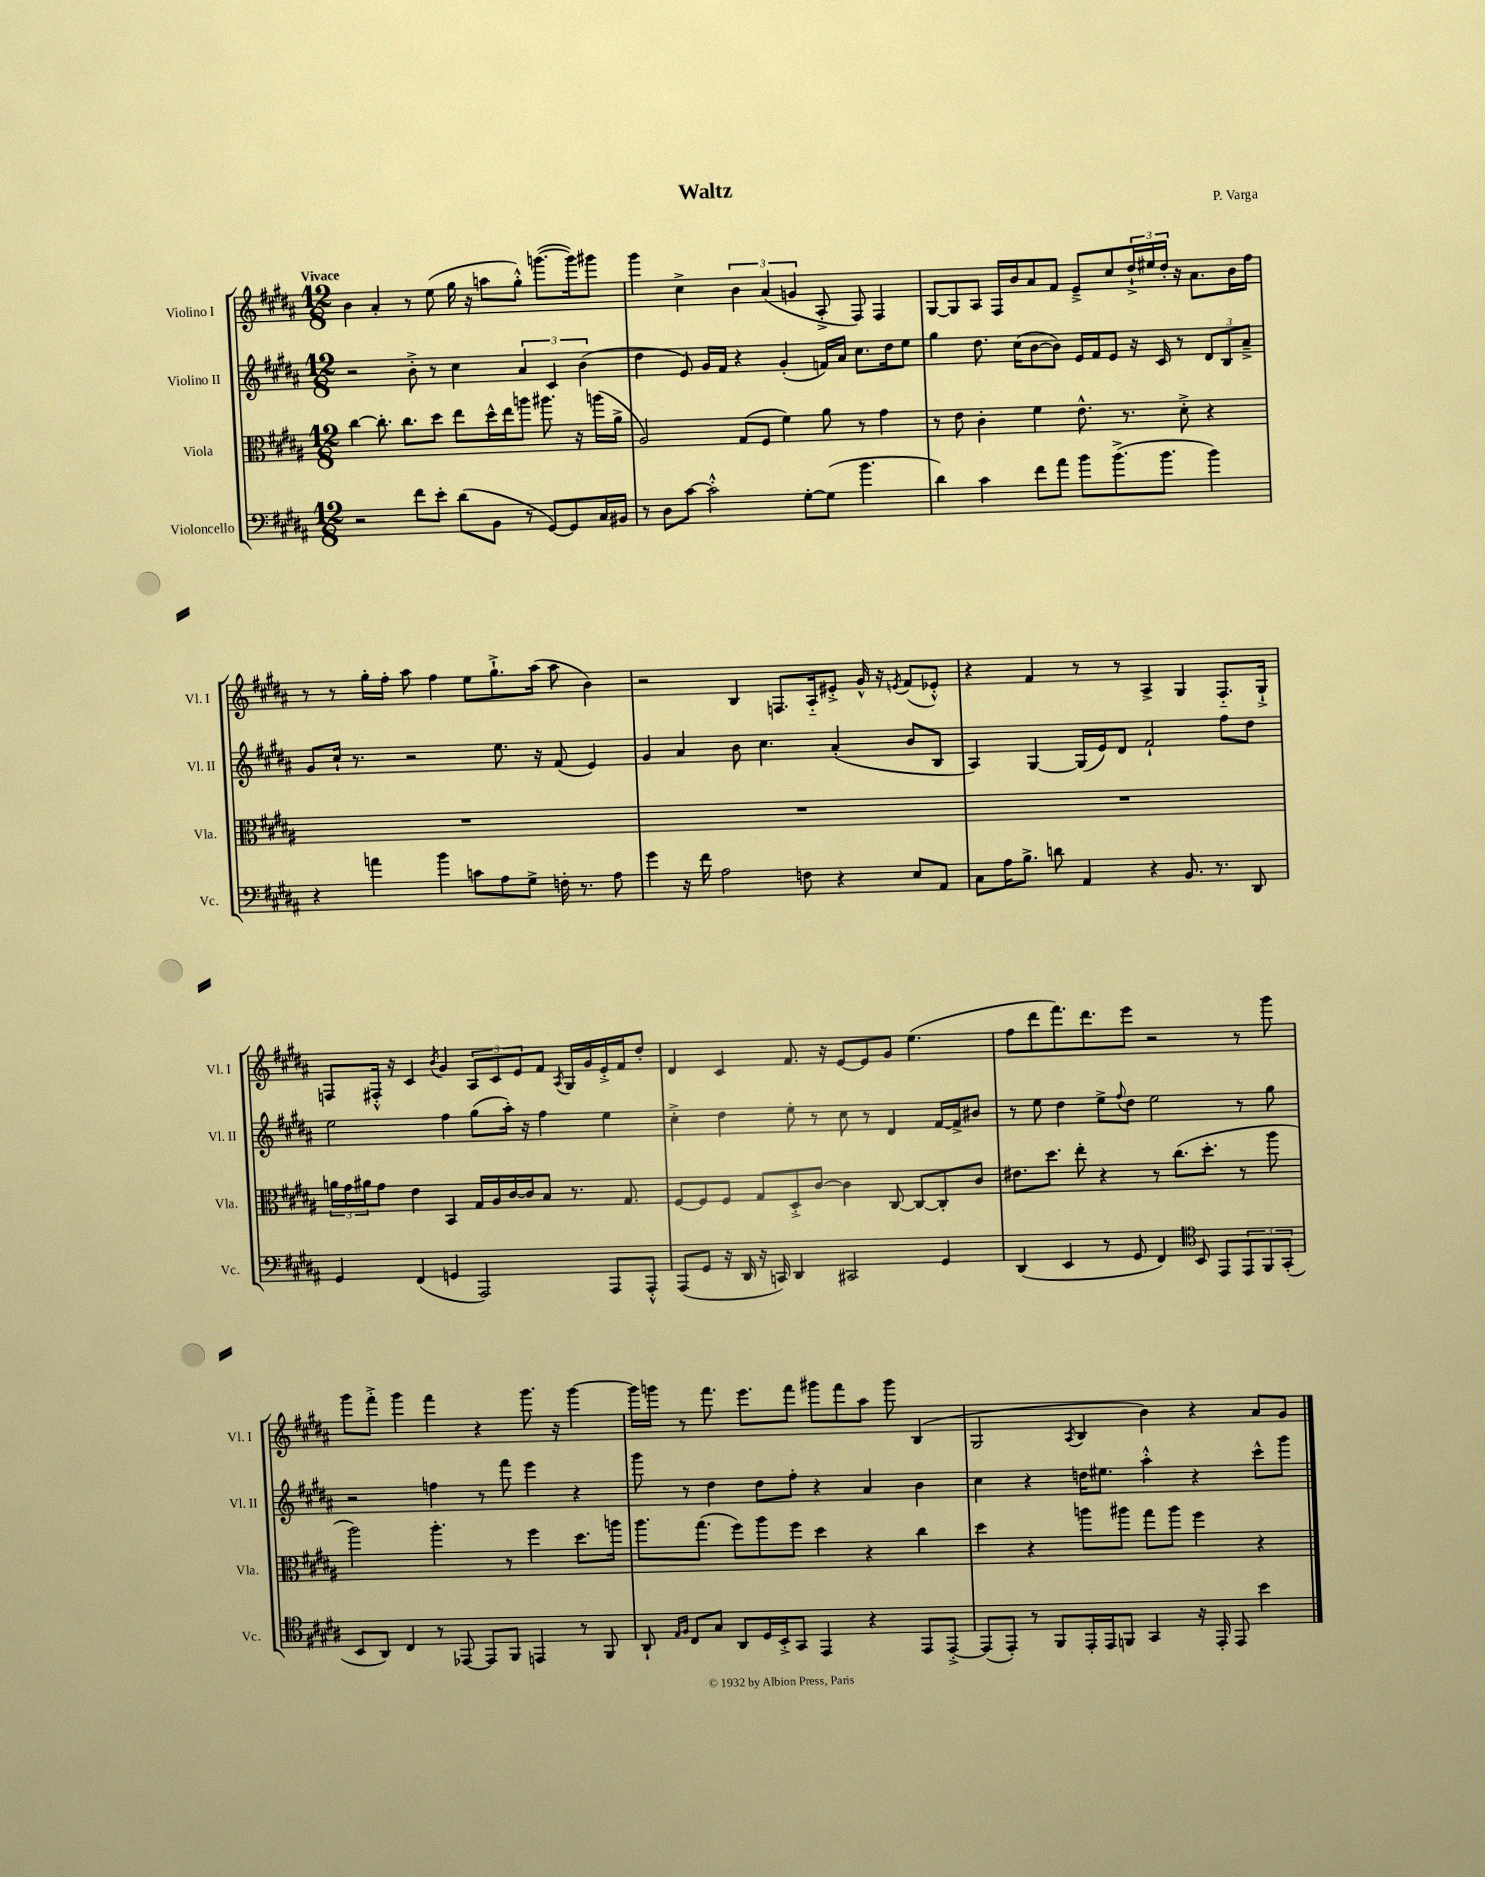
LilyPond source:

\header { title = "Waltz" composer = "P. Varga" }
<<
\new StaffGroup <<
\new Staff = "s0" \with { instrumentName = "Violino I" shortInstrumentName = "Vl. I" } {
    \clef treble \key b \major \numericTimeSignature \time 12/8 \tempo "Vivace"
    b'4 ais'4-. r8 e''8( gis''16 r16 a''8 gis''8-.-^) g'''8.~( g'''16) gis'''8 |
    gis'''4 cis''4-> \tuplet 3/2 { b'4 ais'4( g'4 } ais8-.-> fis8) fis4 |
    gis8~ gis8 ais8 fis16 b'16 ais'8 fis'8 e'8---> cis''8 \tuplet 3/2 { dis''16-!-> eis''16 dis''16-. } r16 ais'8. b'16 fis''16 |
    r8 r8 gis''16-. fis''16-. ais''8 fis''4 e''8 gis''8.-!-> ais''16( ais''8 b'4) |
    r2 b4 f8. ais16-_ eis'8-.-> gis'16-^ r16 \acciaccatura { e'8 } fis'8( ees'8-.-^) |
    r4 fis'4 r8 r8 ais4-> gis4 fis8.-_ gis16-!-> |
    f8 fis16-.-^ r16 cis'4 \acciaccatura { b'8 } gis'4 \tuplet 3/2 { ais8 cis'8 e'8 } fis'8 \acciaccatura { ais8 } gis16 gis'16 e'16-.-> fis'16 dis''8-. |
    dis'4 cis'4 fis'8. r16 e'8~ e'8 gis'8 e''4.( |
    fis''8 dis'''8 fis'''8.) dis'''8. e'''8 r2 r8 gis'''8 |
    gis'''8 fis'''8-.-> gis'''4 fis'''4 r4 gis'''8. r16 gis'''4~ |
    gis'''16 g'''16 r8 fis'''8. e'''8. fis'''8 gis'''8 fis'''8 ais''8 gis'''8 b4( |
    gis2 \acciaccatura { ais8 } b4 b'4) r4 ais'8 gis'8 \bar "|." |
}
\new Staff = "s1" \with { instrumentName = "Violino II" shortInstrumentName = "Vl. II" } {
    \clef treble \key b \major \numericTimeSignature \time 12/8
    r2 b'8-.-> r8 cis''4 \tuplet 3/2 { ais'4 cis'4 b'4( } |
    dis''4 e'8) gis'16 fis'16 r4 gis'4-.( f'16) ais'16 cis''8. dis''16 e''8 |
    gis''4 dis''8. cis''16( b'8~ b'8) e'16 fis'16 e'8 r16 cis'16 r8 \tuplet 3/2 { dis'8 b8 ais'8---> } |
    gis'8 cis''16-! r8. r2 e''8. r16 fis'8( e'4) |
    gis'4 ais'4 b'8 cis''4. ais'4-.( b'8 b8 |
    ais4) gis4~ gis16( e'16) dis'8 fis'2-! fis''8 dis''8 |
    e''2 fis''4 gis''8( ais''16-.) r16 fis''4 e''4 |
    cis''4-.-> dis''4 e''8-. r8 cis''8 r8 dis'4 fis'16~ fis'16-> bis'8 |
    r8 e''8 dis''4 e''8-> \appoggiatura { fis''8 } dis''8 e''2 r8 gis''8 |
    r2 f''4 r8 fis'''8 e'''4 r4 |
    gis'''8 r8 dis''4 dis''8 fis''8-. r4 ais'4 b'4 |
    cis''4 r4 d''16 eis''8. ais''4-.-^ r4 cis'''8-^ gis'''8 \bar "|." |
}
\new Staff = "s2" \with { instrumentName = "Viola" shortInstrumentName = "Vla." } {
    \clef alto \key b \major \numericTimeSignature \time 12/8
    cis''4~ cis''8.-. cis''8. dis''8 e''8 dis''16-^ e''16 a''8 ais''8. r16 a''16( ais'16-> |
    ais2) gis8( fis8 fis'4) ais'8 r8 gis'4 |
    r8 e'8 cis'4-. fis'4 e'8.-^ r8. dis'8-.-> r4 |
    R1. |
    R1. |
    R1. |
    \tuplet 3/2 { a'16 gis'16 ais'16 } gis'8 e'4 b,4 gis16 ais16 cis'16~ cis'16 b8 r8. gis8. |
    fis8~ fis8 fis8 gis8 dis8-.-> cis'8~ cis'4 cis8~ cis8~ cis8-. cis'8 |
    eis'8. dis''8. e''8-. r4 r8 cis''8.( dis''8.-. r8 ais''8 |
    ais''2) ais''4.-. r8 fis''4 dis''8. a''16 |
    ais''8. gis''8.( fis''8) ais''8 fis''8 dis''4 r4 cis''4 |
    dis''4 r4 a''8 ais''8 gis''8 ais''8 fis''4 r4 \bar "|." |
}
\new Staff = "s3" \with { instrumentName = "Violoncello" shortInstrumentName = "Vc." } {
    \clef bass \key b \major \numericTimeSignature \time 12/8
    r2 fis'8 e'8-. dis'8( b,8 r8 gis,8~) gis,8 cis16 bis,16 |
    r8 dis8 cis'8~ cis'2-.-^ gis8~-. gis8( b'4. |
    dis'4) cis'4 fis'8 ais'8 b'8 b'8.->( b'8. b'4) |
    r4 a'4 b'4 c'8 ais8 gis8-> f16-. r8. ais8 |
    gis'4 r16 fis'16 ais2 f8 r4 e8 ais,8 |
    cis8 ais16 b8.-> d'8 ais,4 r4 b,8. r8. dis,8 |
    gis,4 fis,4( g,4 ais,,2) ais,,8 ais,,8-.-^ |
    ais,,8( gis,8 r16 dis,16 r16 c,16) dis,4 cis,2 gis,4 |
    dis,4( e,4 r8 gis,8 fis,4) \clef tenor b,8 e,8 \tuplet 3/2 { e,8 fis,8 gis,8-.( } |
    b,8 ais,8) cis4 r8 ees,8~ ees,8 fis,8 e,4 r8 fis,8 |
    ais,8-! \grace { e16 fis16 } cis8 gis8 ais,8 dis16 b,16-.-> gis,8 e,4 r4 e,8 e,8~-.-> |
    e,8( e,8-.) r8 fis,8 e,16-. e,16 f,8 gis,4 r16 e,16-. e,8 b'4 \bar "|." |
}
>>
>>
\layout { \context { \Score \remove "Bar_number_engraver" } }
